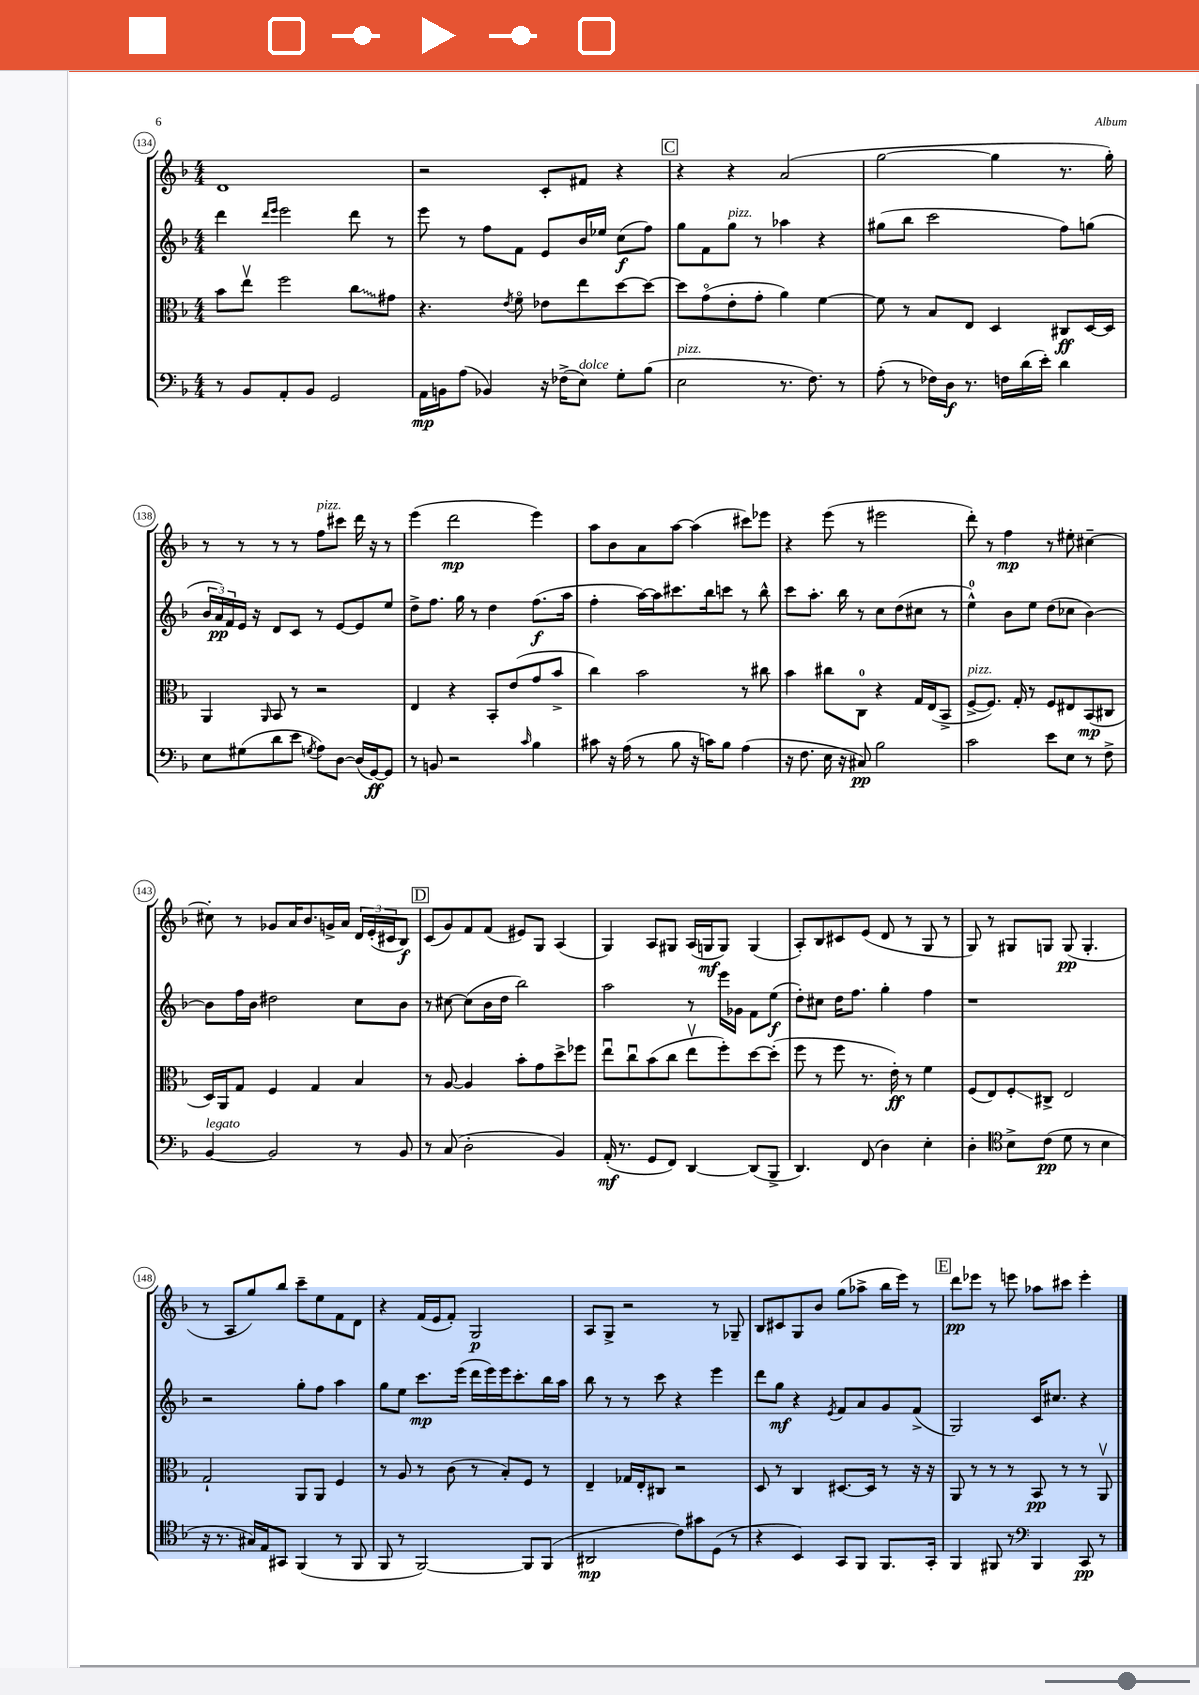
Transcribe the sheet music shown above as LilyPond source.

<<
\new StaffGroup <<
\new Staff = "s0" {
    \clef treble \key f \major \numericTimeSignature \time 4/4
    d'1 |
    r2 c'8-. fis'8 r4 |
    \mark \markup { \box "C" } r4 r4 a'2( |
    g''2~ g''4 r8. g''16-.) |
    r8 r8 r8 r8 f''8^\markup { \italic "pizz." } cis'''8 d'''16 r16 r8 |
    e'''4( d'''2\mp e'''4) |
    a''8 bes'8 a'8 a''8~ a''4( cis'''8) ees'''8 |
    r4 e'''8( r8 eis'''2 |
    d'''8-.) r8 f''4\mp r8 eis''8-. cis''4~-- |
    cis''8-. r8 ges'8 a'16 bes'8. g'16-> a'16 \tuplet 3/2 { d'16 e'16-.( cis'16 } bes8\f) |
    \mark \markup { \box "D" } c'8( g'8) f'8 f'8( eis'8) g8 a4( |
    g4) a8 gis8 a16( g16\mf g8) g4( |
    a8-.) bes8 cis'8 e'8( d'8 r8 g8 r8 |
    g8) r8 gis8 g8 g8\pp( g4.-. |
    r8 a8 g''8) bes''8 c'''8-- e''8 f'8 d'8 |
    r4 f'16( e'16 f'8-.) g2\p |
    a8 g8-> r2 r8 ges8-- |
    bes8 cis'8 g8 bes'8 g''8( aes''8-> bes''16 e'''16) r8 |
    \mark \markup { \box "E" } d'''8\pp ees'''8 r8 e'''8 aes''8 cis'''8 e'''4-. \bar "|." |
}
\new Staff = "s1" {
    \clef treble \key f \major \numericTimeSignature \time 4/4
    d'''4 \grace { d'''16 e'''16 } e'''2 d'''8 r8 |
    e'''8 r8 f''8 f'8 e'8 bes'16 ees''16 c''8\f( f''8) |
    \mark \markup { \box "C" } g''8 f'8 g''8^\markup { \italic "pizz." } r8 aes''4 r4 |
    gis''8( bes''8 c'''2 f''8) g''8( |
    \tuplet 3/2 { bes'16 a'16\pp) f'16 } e'16 r16 d'8 c'8 r8 e'8~ e'8 e''8 |
    d''8-> f''8. g''16 r8 d''4 f''8.\f( a''16 |
    f''4-. a''16~) a''16 cis'''8. bes''16 c'''8 r8 bes''8-^ |
    c'''8 a''8.-. bes''16 r8 c''8 d''8( cis''8 r8 |
    e''4-0-^) bes'8 e''8 d''8( ces''8 bes'4~) |
    bes'8 f''16 bes'16 dis''2 c''8 bes'8 |
    \mark \markup { \box "D" } r8 cis''8~ cis''8( bes'16 d''16 bes''2) |
    a''2 r8 e'''16 ges'16 f'8 e''8\f( |
    d''8-.) cis''8 d''16 f''8. g''4-. f''4 |
    r1 |
    r2 g''8-. f''8 a''4 |
    g''8 e''8 c'''8.\mp e'''16( d'''16 e'''16) e'''16 c'''8.-. bes''16 a''16 |
    bes''8 r8 r8 c'''8 r4 e'''4 |
    d'''8 g''8\mf r4 \acciaccatura { e'8 } f'8 a'8 g'8 f'8->( |
    \mark \markup { \box "E" } g2) c'16 cis''8. r4 \bar "|." |
}
\new Staff = "s2" {
    \clef alto \key f \major \numericTimeSignature \time 4/4
    bes'8 e''8\upbow f''2 \once \override Glissando.style = #'zigzag c''8\glissando gis'8 |
    r4. \acciaccatura { e'8 } f'8\flageolet ees'8 e''8 d''8~ d''8~ |
    \mark \markup { \box "C" } d''8 g'8\flageolet( e'8-. g'8-. a'4) f'4~ |
    f'8 r8 bes8 e8 d4 cis8\ff d16~ d16 |
    a,4 \grace { a,16 } bes,8 r8 r2 |
    e4 r4 bes,8-. e'8( g'8 bes'8-> |
    c''4) bes'2 r8 cis''8 |
    bes'4 cis''8 c8-0 r4 g16 e16( bes,8-> |
    f8~->^\markup { \italic "pizz." } f8.) g16-. r8 f8 eis8 bes,8\mp( cis8 |
    d16) a,16 g8 f4 g4 bes4 |
    \mark \markup { \box "D" } r8 a8~ a4 bes'8-. g'8 d''8-> fes''8 |
    e''8\downbow c''8\downbow bes'8( c''8 e''8\upbow f''8-.) d''8~ d''8-.( |
    f''8 r8 f''8 r8. e'16-.\ff) r8 f'4 |
    f8( e8) f8-.\glissando cis8-> e2 |
    g2-! a,8 a,8 f4 |
    r8 a8 r8 c'8( r8 bes8-.) f8 r8 |
    e4-- ges16 e16-. cis8 r2 |
    d8 r8 c4 dis8.~ dis16 r8 r16 r16 |
    \mark \markup { \box "E" } a,8 r8 r8 r8 bes,8\pp r8 r8 a,8\upbow \bar "|." |
}
\new Staff = "s3" {
    \clef bass \key f \major \numericTimeSignature \time 4/4
    r8 bes,8 a,8-. bes,8 g,2 |
    a,16\mp b,16 a8( bes,4) r16 fes16->( e8^\markup { \italic "dolce" }) g8-. bes8( |
    \mark \markup { \box "C" } e2^\markup { \italic "pizz." } r8. f8.) r8 |
    a8-.( r8 fes16) d16\f r8. f16 d'16( e'16-.) d'4 |
    e8 gis8( d'8 e'8 \acciaccatura { g8 } a8) d8~ d16( g,16~\ff) g,8 |
    r8 b,8 r2 \grace { c'16 } bes4 |
    cis'8 r16 a16( r8 bes8 r16 c'16) bes8 a4( |
    r16 f8. e16 r16 cis8\pp) bes2 |
    c'2 e'8 e8 r8 f8-> |
    bes,4~^\markup { \italic "legato" } bes,2 r8 bes,8 |
    \mark \markup { \box "D" } r8 c8( d2-. bes,4) |
    a,16-.\mf( r8. g,8 f,8) d,4~ d,8( bes,,8-> |
    d,4.) f,8( d4) e4-. |
    d4-. \clef tenor bes8-> c'8\pp( d'8 r8 bes4 |
    r16 r8. gis16) e16 gis,8 f,4( r8 f,8 |
    f,8 r8 f,2~) f,8 f,8( |
    ais,2\mp c'8) gis'8 d8( r8 |
    r4 bes,4) g,8 f,8 f,8. g,16-. |
    \mark \markup { \box "E" } f,4 fis,8 r8 \clef bass bes,,4 c,8\pp r8 \bar "|." |
}
>>
>>
\layout { \context { \Score currentBarNumber = #134 \override BarNumber.stencil = #(make-stencil-circler 0.1 0.3 ly:text-interface::print) } }
